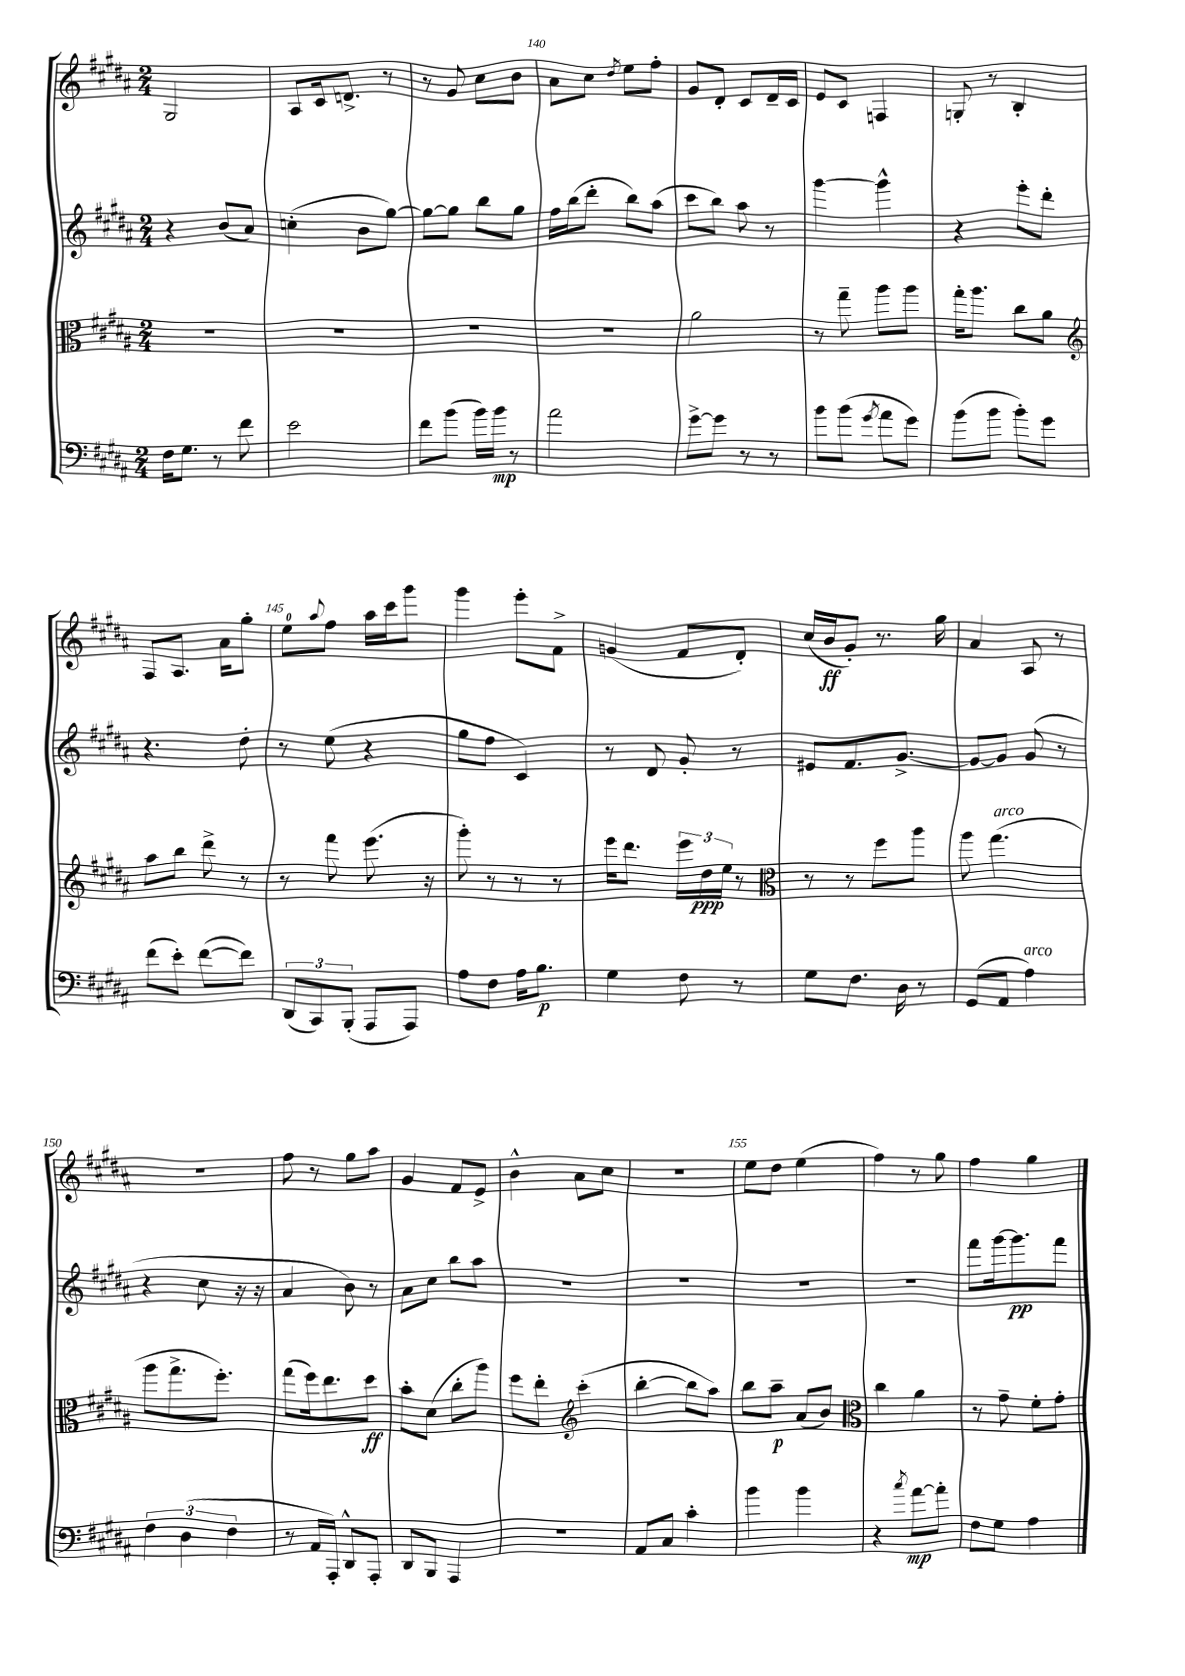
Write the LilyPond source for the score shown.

<<
\new StaffGroup <<
\new Staff = "s0" {
    \clef treble \key b \major \numericTimeSignature \time 2/4
    gis2 |
    ais8 cis'16 d'8.-> r8 |
    r8 gis'8 cis''8 b'8 |
    ais'8 cis''8 \acciaccatura { dis''8 } e''8 fis''8-. |
    gis'8 dis'8-. cis'8 dis'16-- cis'16 |
    e'8 cis'8 f4 |
    g8-. r8 b4-. |
    fis8 ais8. ais'16 gis''8-. |
    e''8-0 \appoggiatura { ais''8 } fis''8 ais''16 cis'''16 gis'''8 |
    gis'''4 e'''8-. fis'8-> |
    g'4( fis'8 dis'8-.) |
    cis''16( b'16\ff gis'8-.) r8. gis''16 |
    ais'4 ais8 r8 |
    R2 |
    fis''8 r8 gis''8 ais''8 |
    gis'4 fis'8 e'8-> |
    b'4-^ ais'8 cis''8 |
    R2 |
    e''8 dis''8 e''4( |
    fis''4) r8 gis''8 |
    fis''4 gis''4 \bar "|." |
}
\new Staff = "s1" {
    \clef treble \key b \major \numericTimeSignature \time 2/4
    r4 b'8( ais'8) |
    c''4-.( b'8 gis''8~) |
    gis''8~ gis''8 b''8 gis''8 |
    fis''16 b''16( dis'''8-. b''8) ais''8( |
    cis'''8 b''8) ais''8 r8 |
    gis'''4~ gis'''4-^ |
    r4 e'''8-. dis'''8-. |
    r4. dis''8-. |
    r8 e''8( r4 |
    gis''8 fis''8 cis'4) |
    r8 dis'8 gis'8-. r8 |
    eis'8 fis'8. gis'8.~-> |
    gis'8~ gis'8 gis'8( r8 |
    r4 cis''8 r16 r16 |
    ais'4 b'8) r8 |
    ais'8 cis''8 b''8 ais''8 |
    R2 |
    R2 |
    R2 |
    R2 |
    fis'''8 gis'''16~ gis'''8.\pp fis'''8 \bar "|." |
}
\new Staff = "s2" {
    \clef alto \key b \major \numericTimeSignature \time 2/4
    R2 |
    R2 |
    R2 |
    r2 |
    ais'2 |
    r8 gis''8-- ais''8 ais''8 |
    gis''16-. ais''8. cis''8 ais'8 |
    \clef treble ais''8 b''8 dis'''8-> r8 |
    r8 fis'''8 e'''8.( r16 |
    gis'''8-.) r8 r8 r8 |
    e'''16 dis'''8. \tuplet 3/2 { e'''16 dis''16\ppp e''16 } r8 |
    \clef alto r8 r8 fis''8 ais''8 |
    ais''8 gis''4.^\markup { \italic "arco" }( |
    ais''8 gis''8.-> fis''8.-.) |
    gis''8( fis''16) e''8. dis''8\ff |
    b'8-. dis'8( cis''8-. ais''8) |
    fis''8 e''8-. \clef treble cis'''4-.( |
    b''4~-. b''8 ais''8) |
    b''8 ais''8--\p ais'8( b'8) |
    \clef alto cis''4 ais'4 |
    r8 gis'8-- fis'8-. gis'8-. \bar "|." |
}
\new Staff = "s3" {
    \clef bass \key b \major \numericTimeSignature \time 2/4
    fis16 gis8. r8 fis'8 |
    e'2 |
    fis'8 b'8( b'16) b'16\mp r8 |
    ais'2 |
    gis'8~-> gis'8 r8 r8 |
    b'8 b'8( \acciaccatura { gis'8 } ais'8 gis'8) |
    b'8( b'8 b'8-.) gis'8 |
    fis'8( e'8-.) fis'8~( fis'8) |
    \tuplet 3/2 { dis,8( cis,8) b,,8-.( } ais,,8 ais,,8) |
    ais8 fis8 ais16 b8.\p |
    gis4 fis8 r8 |
    gis8 fis8. dis16 r8 |
    gis,8( ais,8 ais4^\markup { \italic "arco" }) |
    \tuplet 3/2 { fis4 dis4( fis4 } |
    r8 ais,16 ais,,16-.) dis,8-^ ais,,8-. |
    dis,8 b,,8 ais,,4 |
    r2 |
    ais,8 cis8 cis'4-. |
    b'4 b'4 |
    r4 \acciaccatura { cis''8 } ais'8~\mp ais'8-. |
    fis8 gis8 ais4 \bar "|." |
}
>>
>>
\layout { \context { \Score currentBarNumber = #137 \override BarNumber.break-visibility = ##(#f #t #t) barNumberVisibility = #(every-nth-bar-number-visible 5) } }
